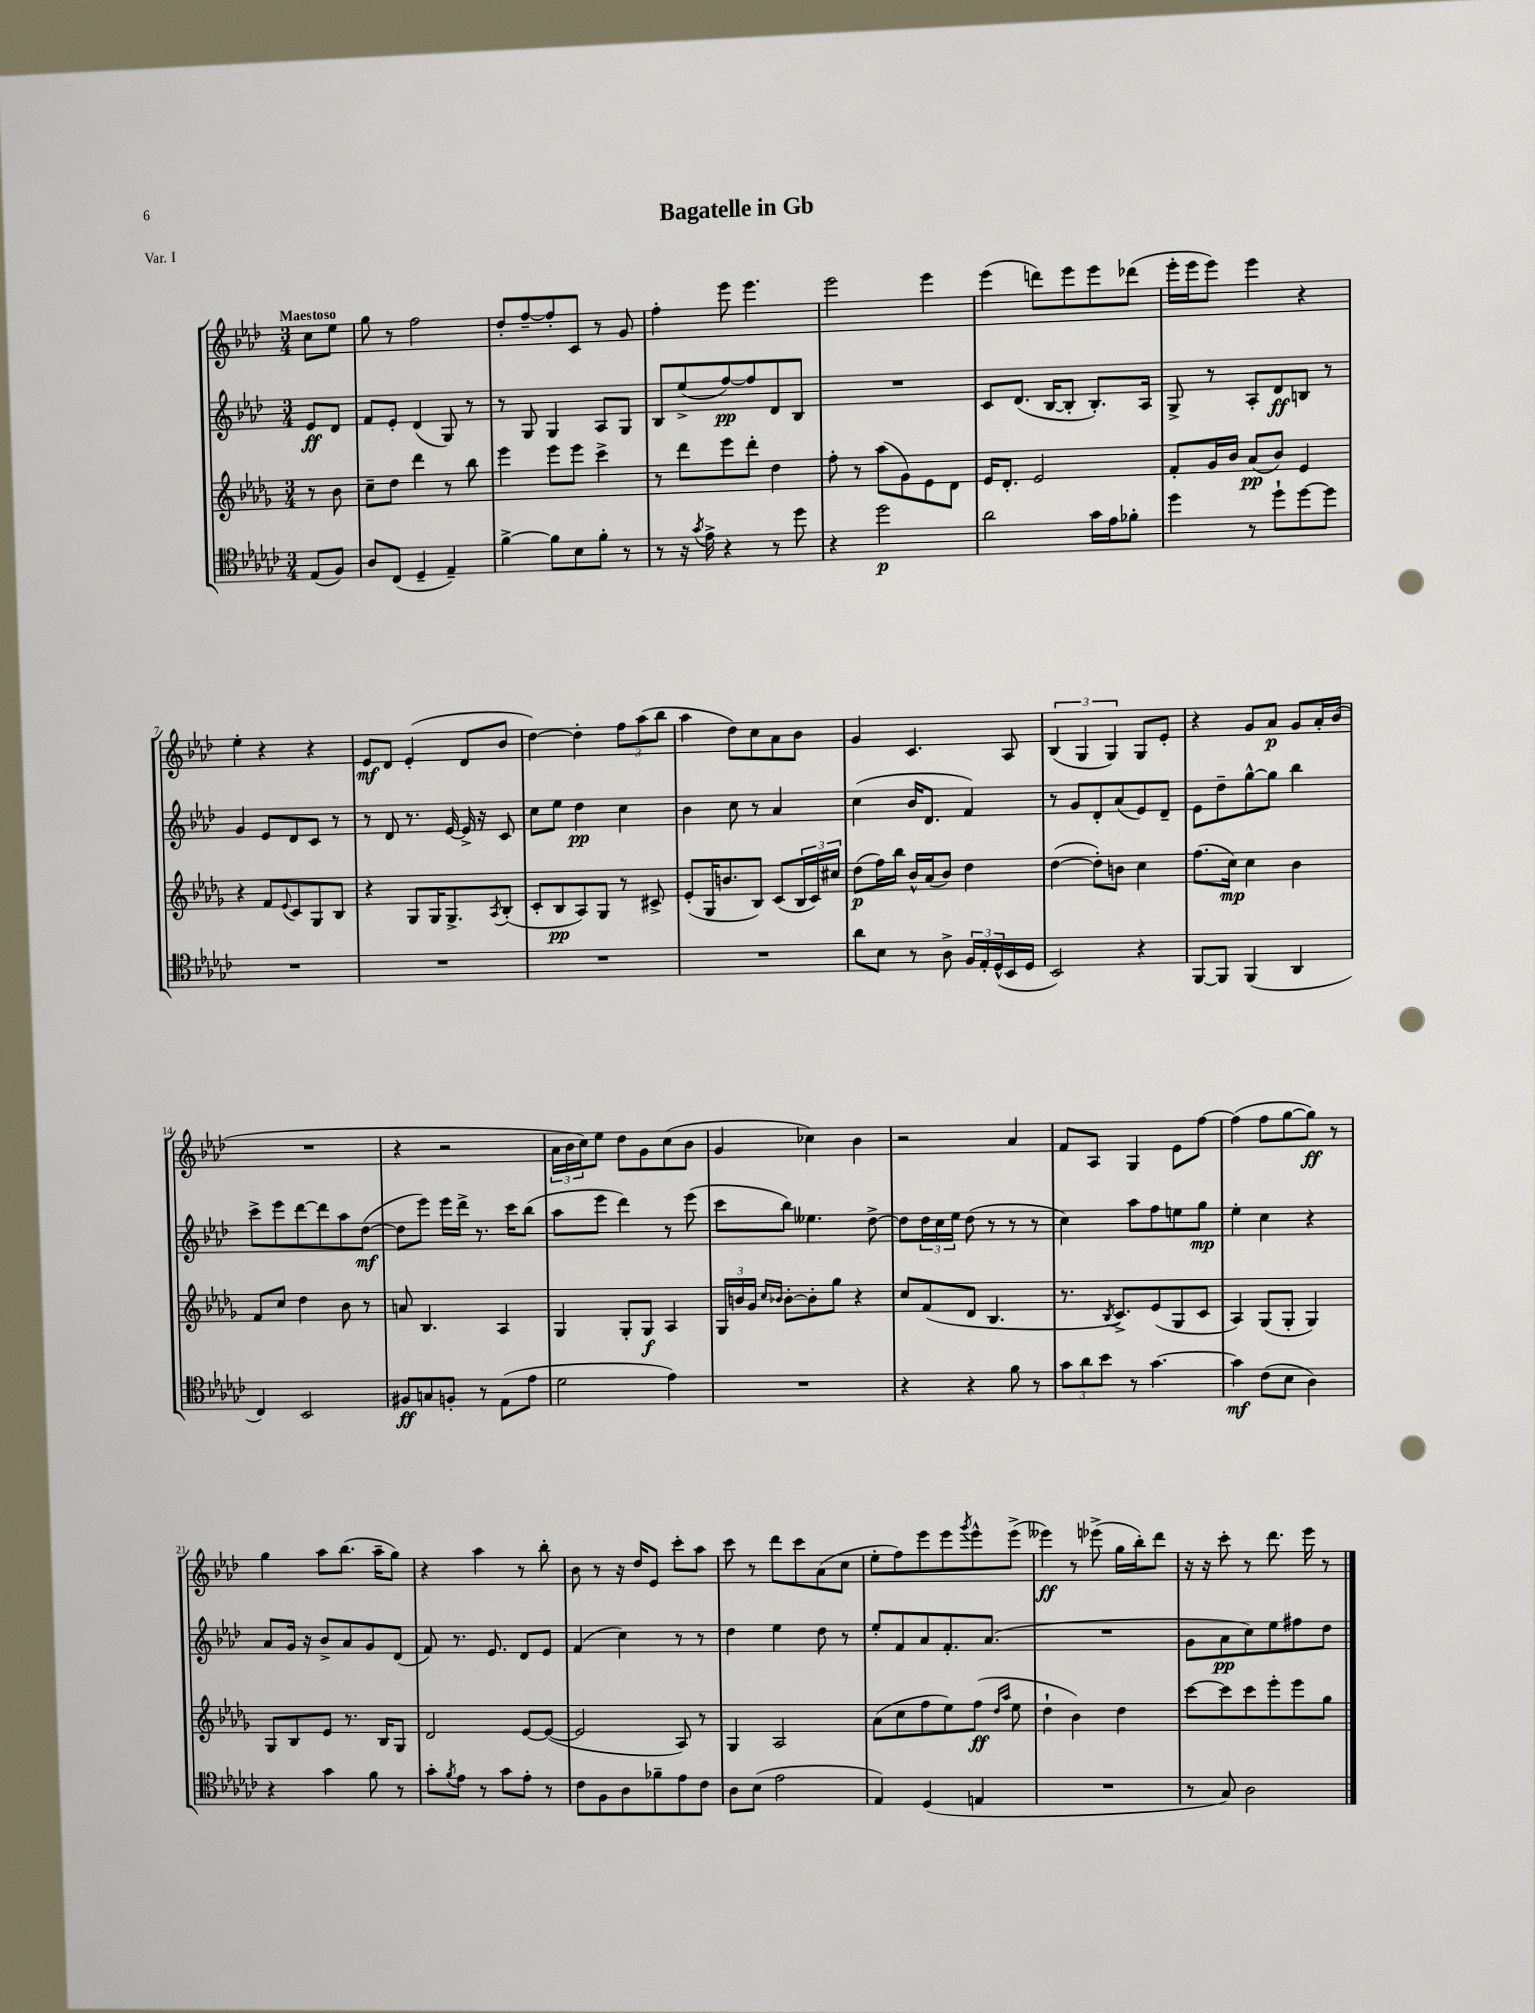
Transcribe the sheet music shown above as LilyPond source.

\header { title = "Bagatelle in Gb" piece = "Var. I" }
<<
\new StaffGroup <<
\new Staff = "s0" {
    \clef treble \key aes \major \numericTimeSignature \time 3/4 \partial 4 \tempo "Maestoso"
    c''8 ees''8 |
    g''8 r8 f''2 |
    des''8-. f''8~-- f''8-. c'8 r8 g'8 |
    f''4-. ees'''8 ees'''4. |
    ees'''2 ees'''4 |
    ees'''4( d'''8) ees'''8 ees'''8 des'''8( |
    ees'''16-. ees'''16 ees'''8) ees'''4 r4 |
    ees''4-. r4 r4 |
    ees'8\mf des'8 ees'4-.( des'8 bes'8 |
    des''4~) des''4-. \tuplet 3/2 { f''8 aes''8( bes''8 } |
    aes''4 des''8) c''8 aes'8 bes'8 |
    g'4 c'4. aes8 |
    \tuplet 3/2 { bes4( g4 g4) } g8 ees'8-. |
    r4 g'8 aes'8\p g'8 aes'16-. bes'16( |
    R2. |
    r4 r2 |
    \tuplet 3/2 { aes'16 bes'16 c''16) } ees''8 des''8 g'8 c''8( bes'8 |
    g'4 ces''4) bes'4 |
    r2 aes'4 |
    f'8 aes8 g4 ees'8 f''8~ |
    f''4( f''8 g''8~ g''8\ff) r8 |
    g''4 aes''8 bes''8.( aes''16-- g''8) |
    r4 aes''4 r8 bes''8-. |
    bes'8 r8 r16 des''16 ees'8 c'''8-. aes''8 |
    c'''8 r8 des'''8 c'''8 aes'8( c''8 |
    ees''8-. f''8) ees'''8 ees'''8 \acciaccatura { g'''8 } ees'''8-^ ees'''8->( |
    eeses'''4\ff) r8 ees'''8->( g''16 bes''16-.) des'''8 |
    r16 r16 c'''8-. r8 des'''8. ees'''16 r8 \bar "|." |
}
\new Staff = "s1" {
    \clef treble \key aes \major \numericTimeSignature \time 3/4 \partial 4
    ees'8\ff des'8 |
    f'8 ees'8-. des'4( g8) r8 |
    r8 g8 g4 aes8 g8 |
    bes8 ees''8->( f''8~\pp) f''8 des'8 bes8 |
    R2. |
    c'8 des'8.( bes16~ bes8-. bes8.-.) aes16 |
    g8-> r8 aes8-. des'8\ff b8 r8 |
    g'4 ees'8 des'8 c'8 r8 |
    r8 des'8 r8. ees'16~ ees'16-> r16 c'8 |
    c''8 ees''8 des''4\pp c''4 |
    bes'4 c''8 r8 aes'4 |
    c''4( bes'16 des'8. f'4) |
    r8 g'8 des'8-. aes'8( ees'8) des'8-- |
    ees'8 des''8-- g''8~-^ g''8 bes''4 |
    c'''8-> ees'''8 des'''8~ des'''8 aes''8 des''8~\mf( |
    des''8 ees'''8) ees'''16 des'''16-> r8. c'''16 bes''8( |
    aes''8 ees'''8 des'''4) r8 ees'''8( |
    c'''8 bes''8) eeses''4. des''8~-> |
    des''8 \tuplet 3/2 { des''16 c''16 ees''16 } des''8( r8 r8 r8 |
    c''4) aes''8 f''8 e''8 g''8\mp |
    ees''4-. c''4 r4 |
    aes'8 g'16 r16 bes'8-> aes'8 g'8 des'8( |
    f'8) r8. ees'8. des'8 ees'8 |
    f'4( c''4) r8 r8 |
    des''4 ees''4 des''8 r8 |
    ees''8-. f'8 aes'8 f'8.-. aes'8.( |
    R2. |
    g'8 aes'8\pp c''8) ees''8 fis''8 des''8 \bar "|." |
}
\new Staff = "s2" {
    \clef treble \key des \major \numericTimeSignature \time 3/4 \partial 4
    r8 bes'8 |
    c''8-- des''8 des'''4 r8 bes''8 |
    ees'''4 ees'''8 ees'''8 c'''4-> |
    r8 des'''8 ees'''8 des'''8-. des''4 |
    f''8-. r8 aes''8( ges'8) ees'8 des'8 |
    ees'16 des'8.-. ees'2 |
    f'8-. ges'16 bes'16 aes'8\pp( bes'8) ees'4 |
    r4 f'8 \appoggiatura { ees'8 } c'8 ges8 bes8 |
    r4 ges8 ges16 ges8.-> \acciaccatura { aes8 } bes8-.( |
    c'8-. bes8\pp aes8) ges8 r8 cis'8-> |
    ees'8-.( ges16 b'8. bes8) c'8( \tuplet 3/2 { bes16 c'16) cis''16 } |
    des''8\p( f''16) bes''16 bes'16-^ aes'16( bes'8) des''4 |
    des''4~( des''8-.) b'8 c''4 |
    f''8.( c''16\mp) c''4 bes'4 |
    f'8 c''8 des''4 bes'8 r8 |
    a'8 bes4. aes4 |
    ges4 ges8-. ges8\f aes4 |
    \tuplet 3/2 { ges16 b'16 ges'16 } \grace { c''16 bes'16 } bes'8~-. bes'8-. ges''8 r4 |
    c''8 f'8( des'8 bes4. |
    r8. \acciaccatura { bes8 } c'8.->) ees'8( ges8 c'8 |
    aes4) ges8( ges8-. ges4) |
    ges8 bes8 ees'8 r8. bes16 ges8 |
    des'2 ees'8~ ees'8~( |
    ees'2 aes8) r8 |
    ges4 aes2 |
    aes'8( c''8 f''8 ees''8) f''8\ff( \grace { des''16 aes''16 } ees''8 |
    des''4-! bes'4) des''4 |
    c'''8~ c'''8 c'''8 ees'''8-. ees'''8 ges''8 \bar "|." |
}
\new Staff = "s3" {
    \clef tenor \key ges \major \numericTimeSignature \time 3/4 \partial 4
    ees8( f8) |
    aes8 ces8( des4-- ees4--) |
    f'4~-> f'8 bes8 f'8-. r8 |
    r8 r16 \acciaccatura { ges'8 } ees'16-> r4 r8 des''8 |
    r4 des''2\p |
    aes'2 ges'16 ees'16 fes'8-. |
    des''4 r8 des''8-! des''8~ des''8 |
    R2. |
    R2. |
    R2. |
    R2. |
    aes'8 bes8 r8 aes8-> \tuplet 3/2 { f16 ees16-. des16-^( } bes,16 des16 |
    bes,2) r4 |
    f,8~ f,8 f,4( aes,4 |
    ces4) bes,2 |
    fis8\ff g8 f8-. r8 ees8( ees'8 |
    des'2 ees'4) |
    R2. |
    r4 r4 f'8 r8 |
    \tuplet 3/2 { ges'8 aes'8 bes'8 } r8 ges'4.~ |
    ges'4\mf ces'8( bes8 aes4) |
    r4 ges'4 f'8 r8 |
    ges'8-. \acciaccatura { f'8 } ees'8 r8 ges'8 ees'8-. r8 |
    ces'8 f8 aes8 fes'8-- ees'8 ces'8 |
    aes8 bes8( ees'2 |
    ees4) des4( e4 |
    R2. |
    r8 ges8) aes2 \bar "|." |
}
>>
>>
